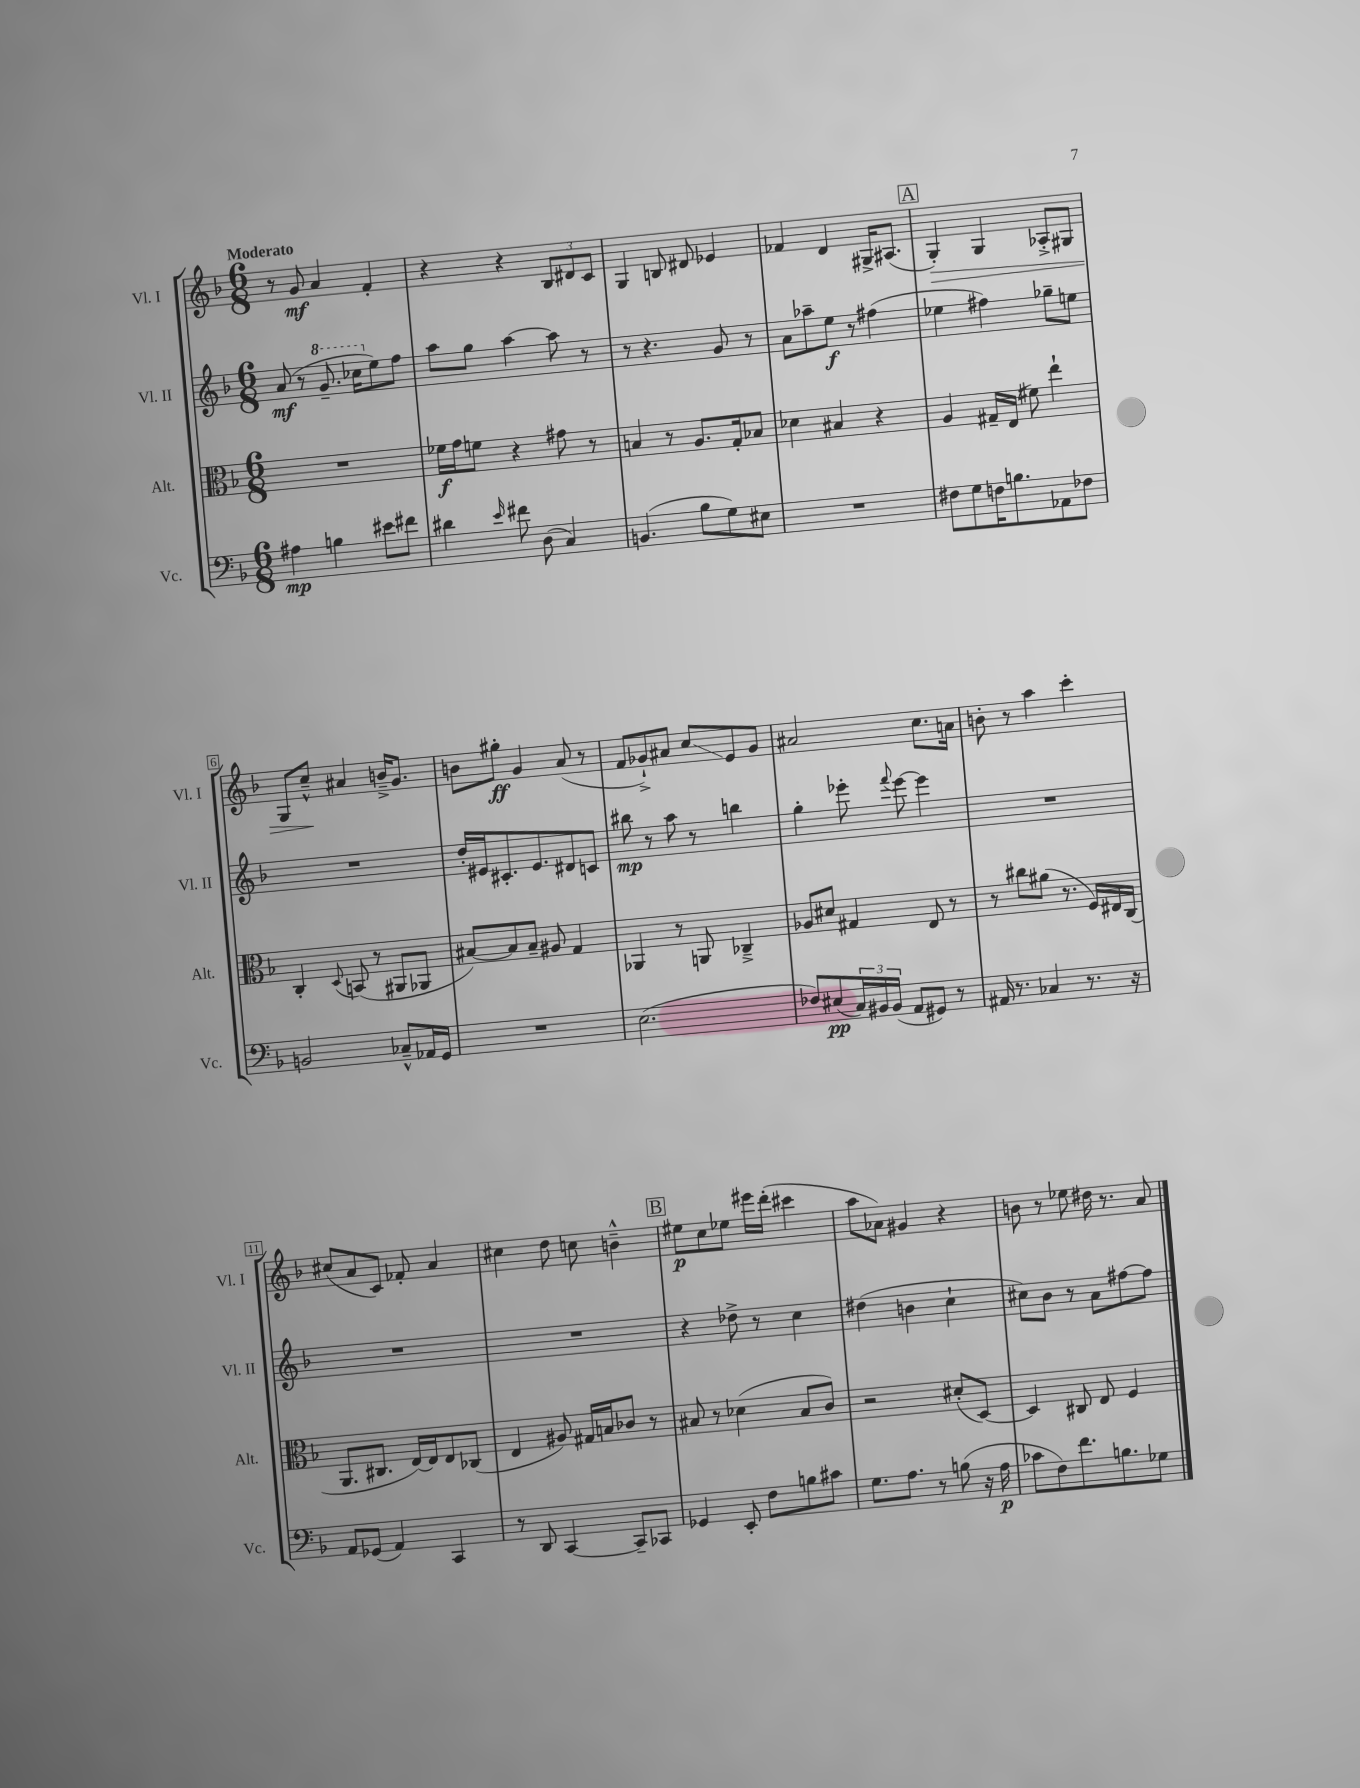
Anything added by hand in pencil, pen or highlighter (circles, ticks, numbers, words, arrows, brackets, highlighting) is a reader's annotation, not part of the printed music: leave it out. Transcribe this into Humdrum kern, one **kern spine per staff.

**kern	**kern	**kern	**kern
*staff4	*staff3	*staff2	*staff1
*clefF4	*clefC3	*clefG2	*clefG2
*k[b-]	*k[b-]	*k[b-]	*k[b-]
*M6/8	*M6/8	*M6/8	*M6/8
4A#\	2.r	(8a/	8r
.	.	8r	8g/
4B\	.	8.gg~/	4a/
.	.	16ccc-\LK	.
8e#\L	.	8ee\)	4f'/
8f#\J	.	8ff\J	.
=	=	=	=
4d#\	16f-\LL	8aa\L	4r
.	16g\J	.	.
.	8f\J	8gg\J	.
16qqe/	.	.	.
8f#\	4r	[4aa\	4r
(8D\	.	.	.
4C/)	8g#\	8aa\]	12B-/L
.	.	.	12d#/
.	8r	8r	.
.	.	.	12c/J
=	=	=	=
(4.BB/	4B/	8r	4G/
.	.	4.r	.
.	8r	.	8B/
8B-\L	8.A/L	.	8d#/
8G\)	.	8g/	4e-/
.	16G'/k	.	.
8E#\J	8B-/J	8r	.
=	=	=	=
2.r	4d-\	8a\L	4f-/
.	.	8aa-~\	.
.	4B#/	8ee\J	4d/
.	.	8r	.
.	4r	(4ff#\	16G#^/LK
.	.	.	(8.A#/J
=	=	=	=
8F#\L	4A/	4ee-\	4G'/)
8G\	.	.	.
16F\K	16G#~/LL	4ff#\)	4G/
8.B\	(16E/JJ	.	.
.	8f#\)	.	.
8AA-\	4ee`\	8gg-~\L	8A-'^/L
8F-\J	.	8ee\J	8G#/J
=	=	=	=
2BB/	4C'/	2.r	8G/L
.	.	.	8cc~^^/J
.	8qqD/	.	.
.	(8BB/	.	4a#/
.	8r	.	.
8C-~^^/L	8AA#/L	.	16b~^/LK
.	.	.	8.g/J
16AA-/L	8AA-/J	.	.
16GG/JJ	.	.	.
=	=	=	=
2.r	[8B#/L)	16dd'/LL	8b\L
.	.	16e#/J	.
.	8B#/]	8.c#'/	8gg#'\J
.	8B#~/J	.	4g/
.	.	8.e#/	.
.	8A#/	.	.
.	4G/	8d#/	(8a/
.	.	8c/J	8r
=	=	=	=
(2.E\	4AA-/	8bb#\	8f/L
.	.	8r	8g-`^/)
.	8r	8aa\	8a#/J
.	8AA/	8r	8cc/L
.	4C-~^/	4bb\	8e/
.	.	.	8g-/J
=	=	=	=
8F-/L)	8A-/L	4gg'\	2a#/
(8E#/	8d#/J	.	.
24C/L)	4G#/	8eee-'\	.
24BB#/	.	.	.
(24BB#/JJ	.	.	.
.	.	8qqfff/	.
8AA/L	.	[8eee-\	.
8GG#/J)	8E/	4eee-\]	8.cc\L
8r	8r	.	.
.	.	.	16a\Jk
=	=	=	=
16AA#/	8r	2.r	8b'\
8.r	.	.	.
.	8cc#\L	.	8r
4C-/	(8a#\J	.	4aa\
.	8.r	.	.
8.r	.	.	4ccc'\
.	16F/LL)	.	.
.	16E#/	.	.
16r	(16C/JJ	.	.
=	=	=	=
8AA/L	8.AA/L	2.r	(8cc#/L
(8GG-/J	.	.	8a/
.	8.C#/J	.	.
4AA/)	.	.	8c/J)
.	[16E/LL)	.	8f-'/
.	16E/]J	.	.
4CC/	8E/	.	4a/
.	(8C-/J	.	.
=	=	=	=
8r	4E/	2.r	4cc#\
8DD/	.	.	.
[4CC/	8A#/)	.	8dd\
.	16G#/LL	.	8cc\
.	16B/J	.	.
8CC~/]L	8c-/J	.	4b~^^\
8CC-/J	8r	.	.
=	=	=	=
4GG-/	8B#/	4r	8ee#\L
.	8r	.	8cc\
8EE'/	(4d-\	8dd-^\	8ee-\J
8F\L	.	8r	16eee#\LL
.	.	.	(16ddd'\JJ
8B\	8B#/L	4cc\	4ccc#\
8c#\J	8c/J)	.	.
=	=	=	=
8.G\L	2r	(4dd#\	8aa\L
.	.	.	8a-\J)
8.A\J	.	.	.
.	.	4b\	4g#/
8r	.	.	.
(8B\	(8d#'/L	4cc`\	4r
16r	[8D/J)	.	.
16A\	.	.	.
=	=	=	=
8c-\L	4D/]	8cc#\L)	8b\
8F\)	.	8b-\J	8r
8.f\	8C#/	8r	8ee-\
.	8E/	8a\L	16dd#\
8.B\	.	.	8.r
.	4F/	[8ff#\	.
8G-\J	.	8ff#\]J	8a/
==	==	==	==
*-	*-	*-	*-
